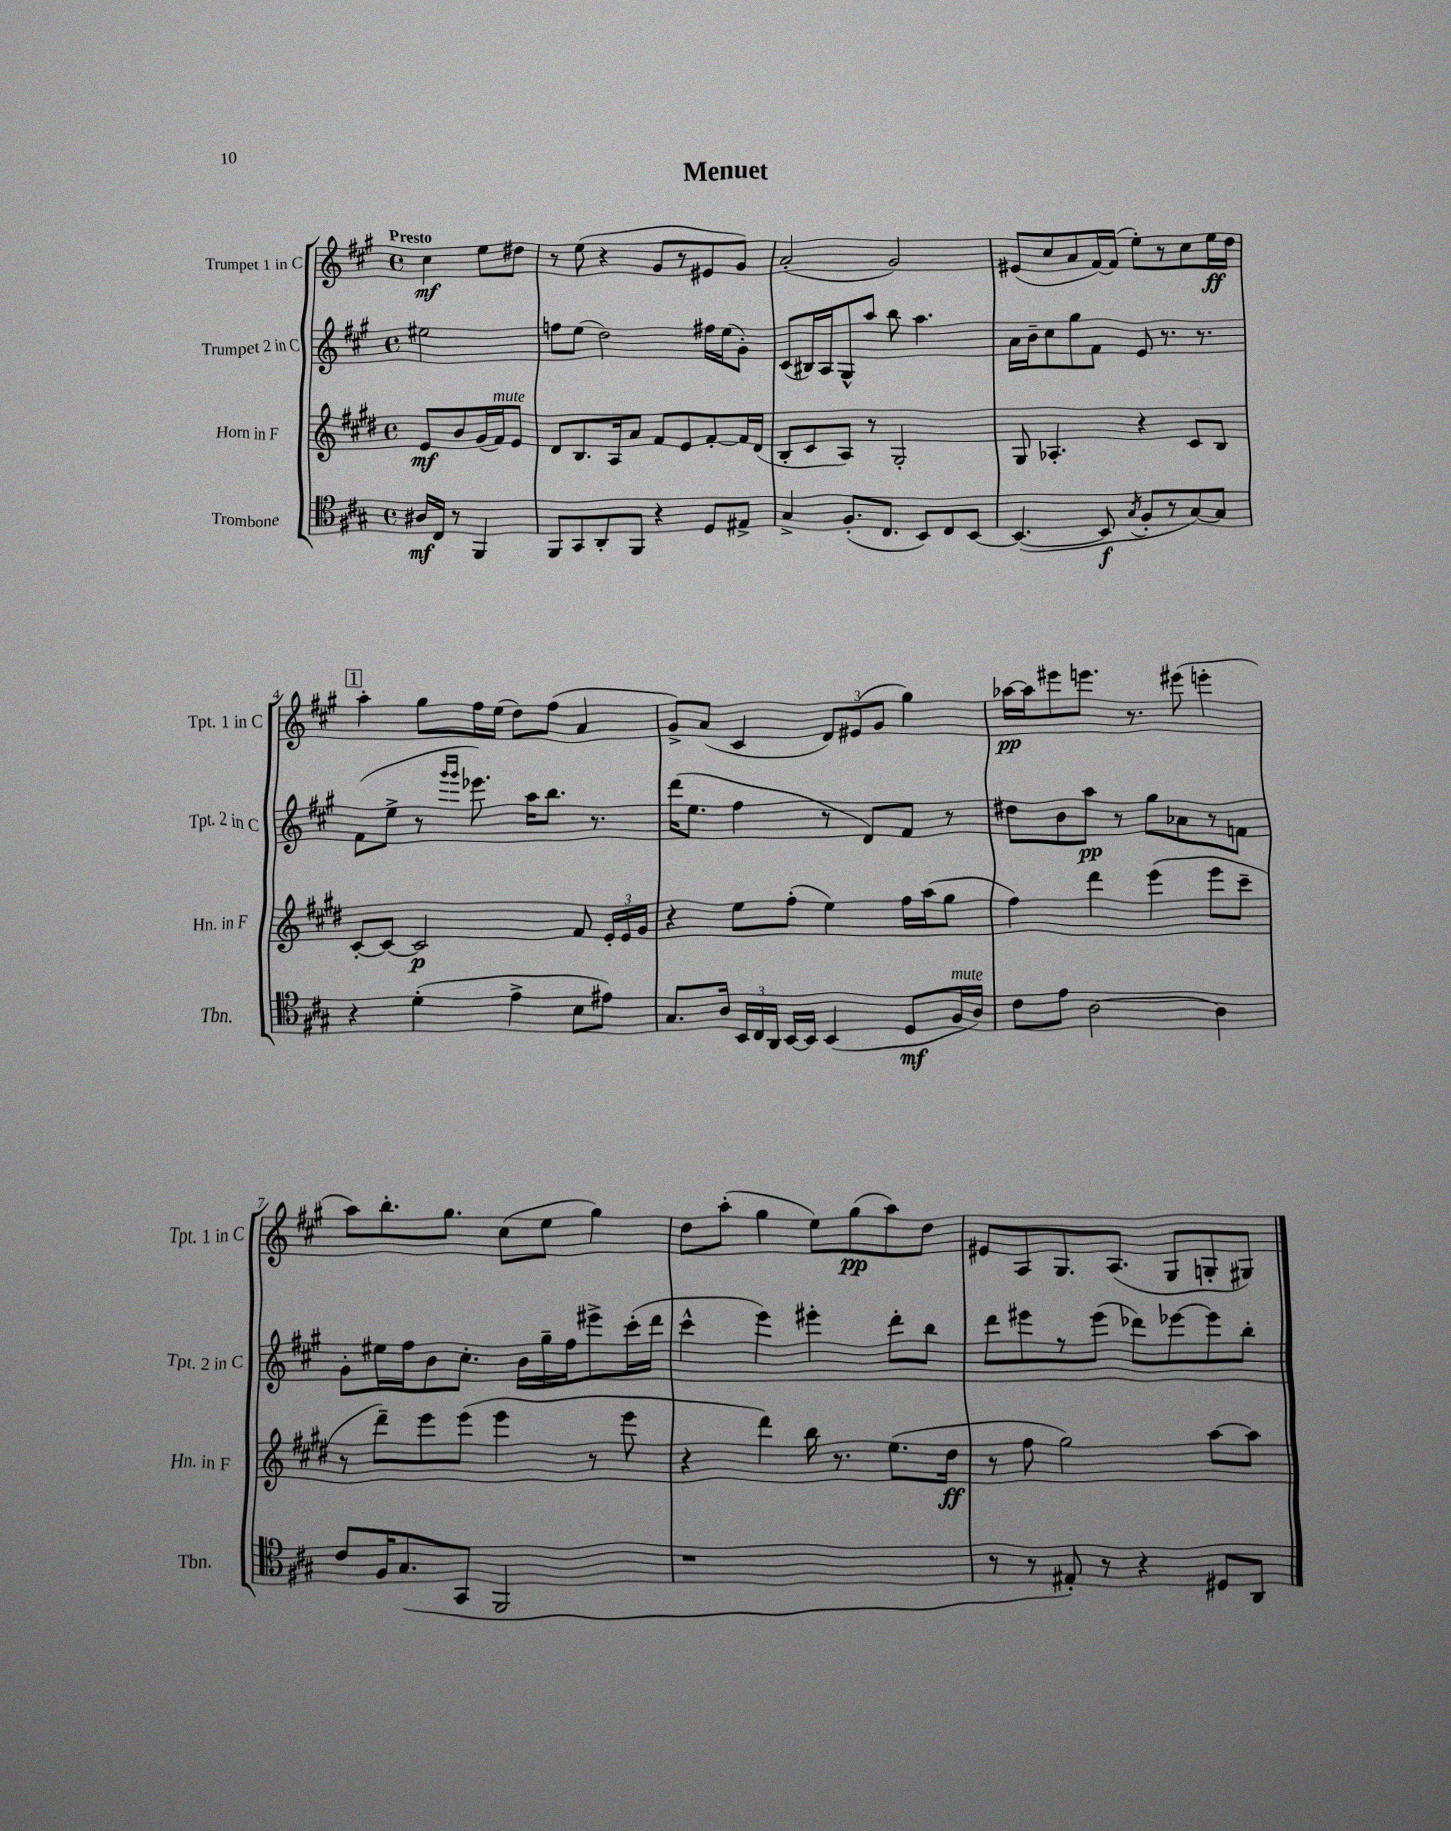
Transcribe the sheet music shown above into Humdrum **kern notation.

**kern	**kern	**kern	**kern
*staff4	*staff3	*staff2	*staff1
*clefC4	*clefG2	*clefG2	*clefG2
*k[f#c#g#]	*k[f#c#g#d#]	*k[f#c#g#]	*k[f#c#g#]
*M4/4	*M4/4	*M4/4	*M4/4
*met(c)	*met(c)	*met(c)	*met(c)
16A#/LL	8e/L	2ee#\	4cc#\
16C#/JJ	.	.	.
8r	8b/	.	.
4FF#/	(16g#/L	.	8ee\L
.	16f#/J)	.	.
.	8e/J	.	8dd#\J
=	=	=	=
8FF#/L	8d#/L	8ff\L	8r
8GG#/	8.B/	(8ee\J	(8ee\
8AA'/	.	2dd\)	4r
.	16A/k	.	.
8FF#/J	8a/J	.	.
4r	8f#/L	.	8g#/L
.	8e/	.	8r
8D/L	[8f#'/	16ff#\LL	8e#/
.	.	(16ee\J	.
8E#^/J	16f#/]L	8g#'\J)	8g#/J)
.	(16d#/JJ	.	.
=	=	=	=
4G#^/	8B'/L	(8c#/L	(2a'/
.	8c#/	16B#/L)	.
.	.	16A/J	.
(8.F#'/L	8A/J)	8G#^^/	.
.	8r	8aa/J	.
8.C#/J	.	.	.
.	2G#'/	8bb\	2g#/)
8BB/L)	.	4.aa\	.
8C#/	.	.	.
[8BB/J	.	.	.
=	=	=	=
(4.BB/_	8G#/	16a\LL	(8e#/L
.	.	16b~\J	.
.	4.A-'/	8cc#\	8cc#/
.	.	8gg#\	8a/
8BB/]	.	8f#\J	[16f#/L)
.	.	.	(16f#/]JJ
8qG#/	.	.	.
8F#'/L	4r	8e/	8ee'\L)
8r	.	8.r	8r
[8G#/)	8c#/L	.	8cc#\
.	.	8.r	.
8G#/]J	8B/J	.	16ee\L
.	.	.	16dd\JJ
=	=	=	=
4r	[8c#'/L	(8f#\L	4aa'\
.	8c#/_J	8ee^\J	.
(4d'\	2c#/]	8r	8gg#\L
.	.	16qqggg#/LL	.
.	.	16qqggg#/JJ	.
.	.	8.eee-\)	16ff#\L
.	.	.	(16ee\JJ
4e^\	.	.	8dd\L)
.	.	16aa\LK	.
.	.	8.bb\J	(8ff#\J
8B\L	8f#/	.	4a/
.	.	8.r	.
8e#\J)	24e'/LL	.	.
.	24e/	.	.
.	24g#/JJ	.	.
=	=	=	=
8.G#/L	4r	(16ddd\LK	8g#^/L)
.	.	8.ee\J	.
.	.	.	(8a/J
16A/Jk	.	.	.
24BB/LL	8ee\L	4ff#\	4c#/
24C#/	.	.	.
24AA/JJ	.	.	.
[16BB/LL	(8ff#'\J	.	.
16BB/]JJ	.	.	.
(4BB/	4ee\)	8r	12d/L)
.	.	.	(12e#/
.	.	8d/L)	.
.	.	.	12g#/J
8D/L	16ff#\LL	8f#/J	4gg#\)
.	(16aa\J	.	.
16F#/L	8gg#\J	8r	.
16A/JJ)	.	.	.
=	=	=	=
8c#\L	4ff#\)	8dd#\L	[16aa-\LL
.	.	.	16aa-\]J
8e\J	.	8b\	8eee#\
[2A\	4ddd#\	8aa\J	8.eee\J
.	.	8r	.
.	.	.	8.r
.	(4eee\	8gg#\L	.
.	.	8a-\	(8eee#\
4A\]	8eee\L	8r	4eee'\
.	8ccc#~\J	8f\J	.
=	=	=	=
8c#/L	8r	8g#'\L	8aa\L)
16F#/K	8ddd#~\L)	16ee#\L	8.bb'\
(8.G#/	.	16ff#\J	.
.	8eee\	8b\	.
.	.	.	8.gg#\J
8GG#/J	(8eee\J	8.cc#'\J	.
2FF#/	4eee\	.	(8cc#\L
.	.	16b\LL	.
.	.	16gg#~\	8ee\J
.	.	16ff#\J	.
.	8r	8eee#^\	4gg#\)
.	8eee\	(16ccc#'\L	.
.	.	16ddd\JJ	.
=	=	=	=
1r	4r	4ccc#^^\	8dd\L
.	.	.	(8aa'\J
.	4ddd#\)	4eee\)	4gg#\
.	16bb\	4eee#'\	8ee\L)
.	8.r	.	.
.	.	.	(8gg#\
.	(8.ee\L	8ddd'\L	8aa\)
.	.	8bb\J	8dd\J
.	16dd#\Jk	.	.
=	=	=	=
8r	8r	8ddd\L	8e#/L
8r	8ff#\	8eee#\	8A/
8E#'/)	2gg#\)	8r	8.G#/
8r	.	(8eee#\J	.
.	.	.	(8.A/J
4r	.	8ddd-\L)	.
.	.	[8eee-\	8G#/L
8D#/L	[8aa\L	8eee-\]	8G'/
8AA/J	8aa\]J	8bb'\J	8G#/J)
==	==	==	==
*-	*-	*-	*-
